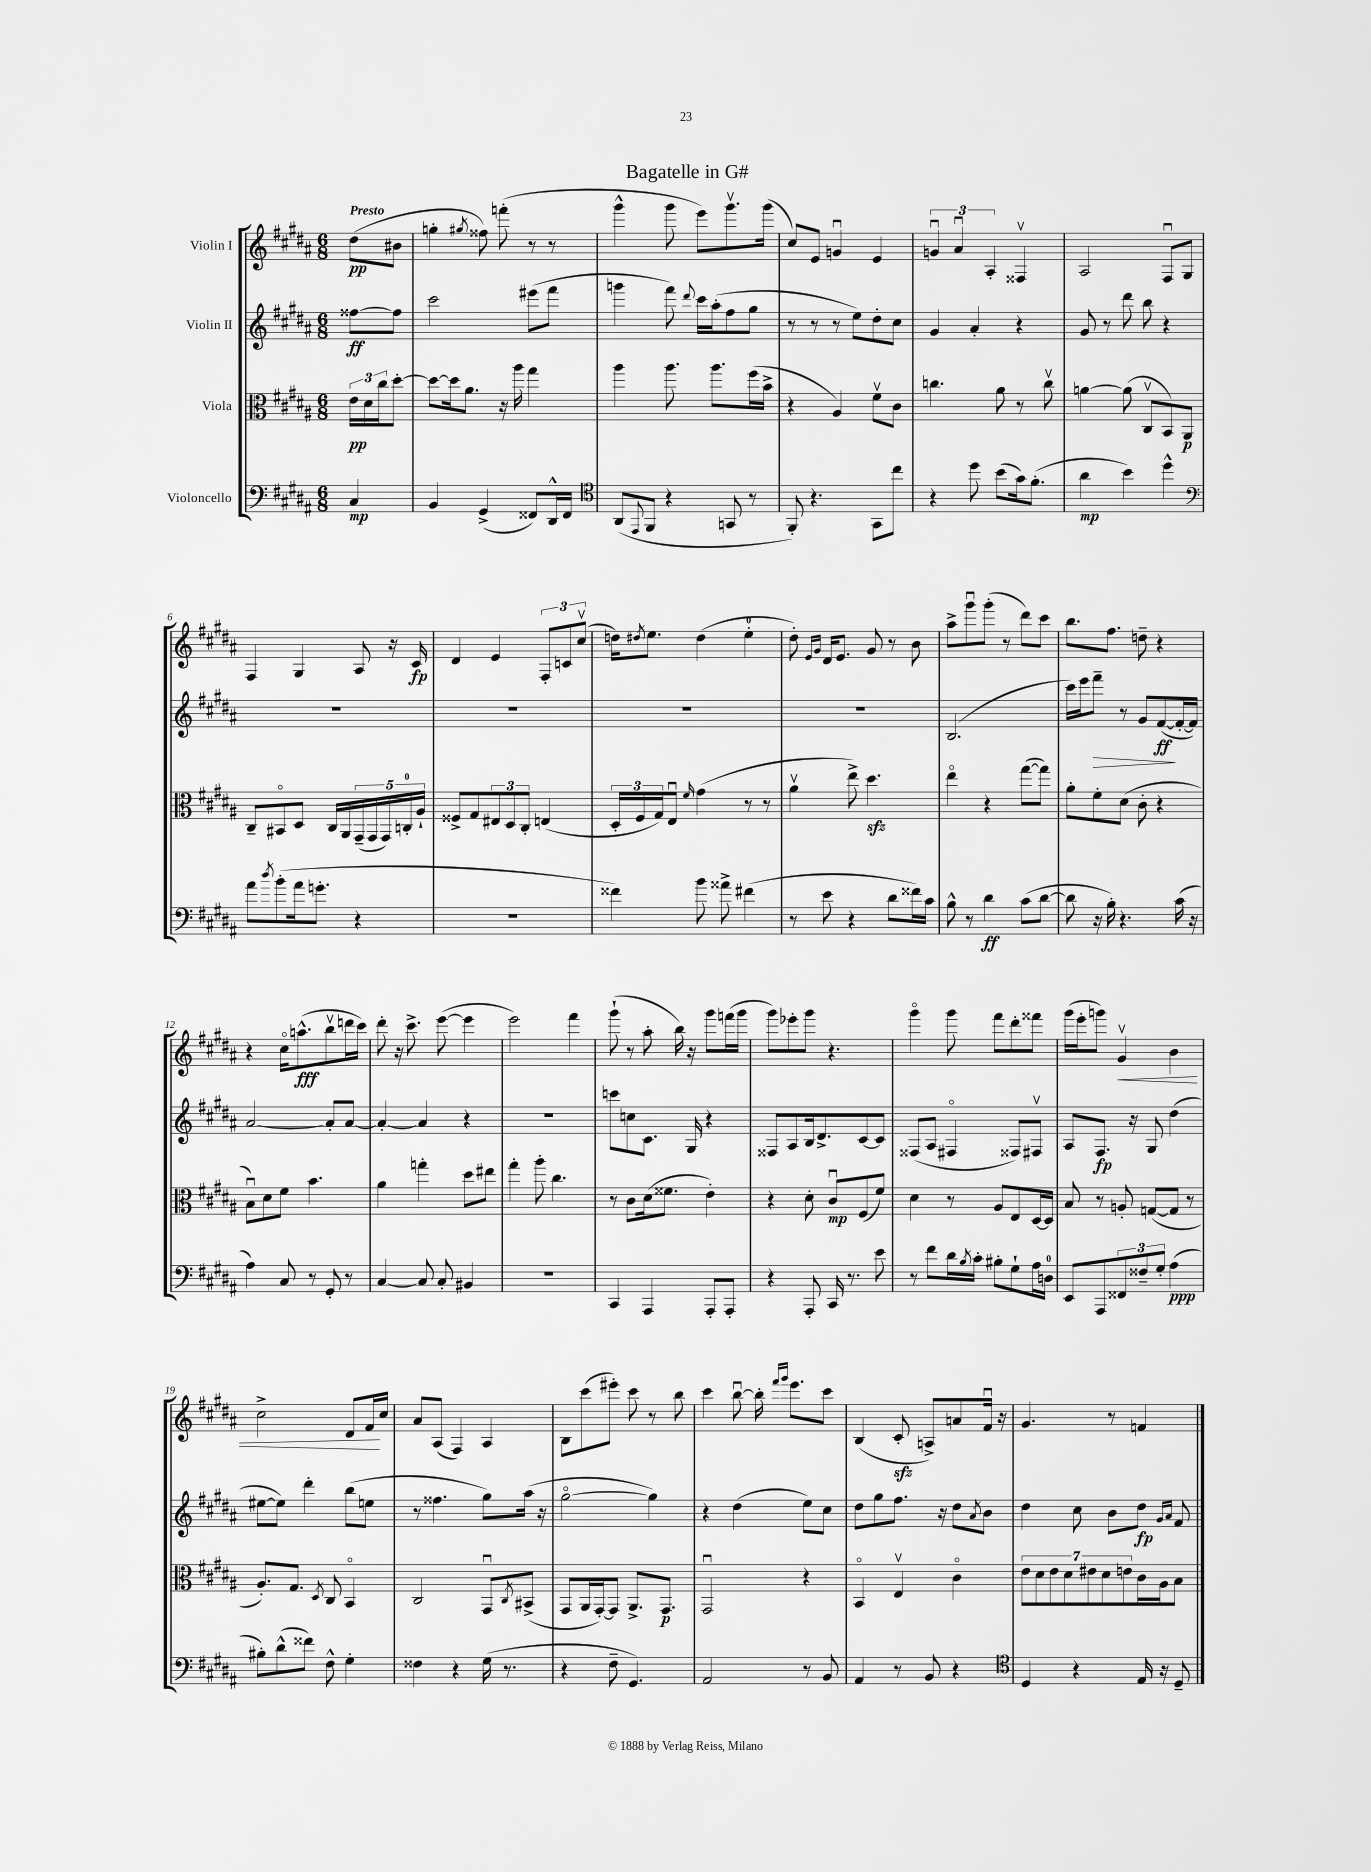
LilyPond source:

\header { title = "Bagatelle in G#" }
<<
\new StaffGroup <<
\new Staff = "s0" \with { instrumentName = "Violin I" } {
    \clef treble \key b \major \numericTimeSignature \time 6/8 \partial 4 \tempo "Presto"
    dis''8\pp( bis'8 |
    g''4-. \acciaccatura { gis''8 } fisis''8) f'''8-.( r8 r8 |
    gis'''4-^ gis'''8 e'''8) gis'''8.\upbow gis'''16( |
    cis''8) e'8 g'4\downbow e'4 |
    \tuplet 3/2 { g'4\downbow ais'4\downbow ais4-. } fisis4\upbow |
    ais2 fis8\downbow gis8 |
    fis4 gis4 ais8 r16 cis'16\fp |
    dis'4 e'4 \tuplet 3/2 { fis8-. c'8 cis''8\upbow( } |
    d''16) \acciaccatura { dis''8 } e''8. dis''4( e''4-0-. |
    dis''8-.) \grace { e'16 gis'16 } dis'16 e'8. gis'8 r8 b'8 |
    ais''8-> gis'''8\downbow gis'''8-.( r8 dis'''8) cis'''8 |
    b''8. fis''8. d''8-- r4 |
    r4 cis''16\flageolet a''8.-^\fff( b''8\upbow d'''16 cis'''16) |
    dis'''8-. r16 cis'''8.-> e'''8~( e'''4 |
    e'''2) fis'''4 |
    gis'''8-!( r8 ais''8-. b''16) r16 gis'''8 f'''16( gis'''16 |
    gis'''8) ees'''8-. gis'''8 r4. |
    gis'''4\flageolet gis'''8 fis'''8 dis'''8-. fisis'''8 |
    gis'''16( e'''16-. g'''8) gis'4\upbow\< b'4 |
    cis''2-> dis'8 fis'16\! cis''16 |
    ais'8 ais8( fis4) ais4 |
    b8 cis'''8( eis'''8-.) cis'''8 r8 b''8 |
    cis'''4 b''8~\downbow b''16-. \grace { fis'''16 gis'''16 } e'''8. cis'''8 |
    b4( cis'8-.\sfz a8->) a'8 fis'16\downbow r16 |
    gis'4. r8 f'4 \bar "|." |
}
\new Staff = "s1" \with { instrumentName = "Violin II" } {
    \clef treble \key b \major \numericTimeSignature \time 6/8 \partial 4
    fisis''8~\ff fisis''8 |
    cis'''2 eis'''8( fis'''8 |
    g'''4 fis'''8) \appoggiatura { dis'''8 } cis'''16 ais''16-.( fis''8 gis''8 |
    r8 r8 r8 e''8) dis''8-. cis''8 |
    gis'4 ais'4-. r4 |
    gis'8 r8 dis'''8 b''8 r4 |
    R2. |
    R2. |
    R2. |
    R2. |
    b2.( |
    cis'''16) e'''16 fis'''8--\> r8 gis'8 fis'8~\ff\!( fis'16~-. fis'16) |
    ais'2~ ais'8-. ais'8~ |
    ais'4~-. ais'4 r4 |
    R2. |
    c'''8 c''8 cis'8. gis16 r4 |
    fisis8 ais8 b16 dis'8.-> cis'8~ cis'8 |
    fisis8( ais8 fis4\flageolet fisis8) fis8\upbow |
    ais8 fis8.\fp r16 gis8 dis''4( |
    eis''8~ eis''8) dis'''4-. b''8( e''8 |
    r8 fisis''4. gis''8) ais''16( r16 |
    gis''2~\flageolet gis''4) |
    r4 dis''4( e''8) cis''8 |
    dis''8 gis''8 fis''8. r16 dis''8 \acciaccatura { ais'8 } b'8 |
    dis''4 cis''8 b'8 dis''8\fp \grace { gis'16 ais'16 } fis'8 \bar "|." |
}
\new Staff = "s2" \with { instrumentName = "Viola" } {
    \clef alto \key b \major \numericTimeSignature \time 6/8 \partial 4
    \tuplet 3/2 { e'16\pp dis'16 cis''16 } dis''8~-. |
    dis''8~ dis''16 ais'8. r16 ais''16 gis''4 |
    ais''4 ais''8. ais''8. fis''16( b'16-> |
    r4 ais4) fis'8\upbow cis'8 |
    c''4. ais'8 r8 c''8\upbow |
    a'4~ a'8( cis8\upbow b,8) ais,8\p |
    cis8-- bis,8\flageolet dis8 cis16 ais,16 \tuplet 5/4 { gis,16--( gis,16 gis,16) c16-0-. ais16-! } |
    fisis8-> gis8 \tuplet 3/2 { eis8 dis8 cis8-. } e4( |
    \tuplet 3/2 { dis16-. fis16 gis16) } e8\downbow \grace { fis'16 } gis'4( r8 r8 |
    ais'4\upbow e''8->) dis''4.\sfz |
    e''4\flageolet r4 gis''8~( gis''8) |
    ais'8-. fis'8-. dis'8( cis'8-. r4 |
    b8\downbow) dis'8 fis'8 b'4. |
    ais'4 g''4-. dis''8 eis''8 |
    gis''4-. ais''8-. cis''4. |
    r8 cis'8 dis'16( fisis'8. e'4-.) |
    r4 dis'8-. cis'8\downbow\mp fis8( fis'8) |
    dis'4 r8 ais8 e8 dis16~ dis16 |
    b8 r8 a8-. g8~( g8 r8 |
    ais8.-.) gis8. \acciaccatura { dis8 } cis8 b,4\flageolet |
    cis2 gis,8\downbow \acciaccatura { cis8 } bis,8->( |
    gis,8 ais,16 gis,16~-.) gis,8 ais,8.-> gis,8.\p |
    gis,2\downbow r4 |
    b,4\flageolet e4\upbow cis'4\flageolet |
    \tuplet 7/4 { e'8 dis'8 e'8 dis'8 eis'8 dis'8 e'8 } cis'16 ais16 b8 \bar "|." |
}
\new Staff = "s3" \with { instrumentName = "Violoncello" } {
    \clef bass \key b \major \numericTimeSignature \time 6/8 \partial 4
    cis4\mp |
    b,4 gis,4->( fisis,8) dis,16-^ fisis,16 |
    \clef tenor ais,8( \appoggiatura { e,8 } fis,8 r4 g,8 r8 |
    fis,8-.) r4. gis,8 cis''8 |
    r4 dis''8 b'8( gis'16) fis'8.-.( |
    ais'4\mp b'4) dis''4-^ |
    \clef bass ais'8 \acciaccatura { dis''8 } b'8-.( ais'16 g'8.-. r4 |
    R2. |
    fisis'4) b'8 aisis'8-> fis'4( |
    r8 e'8 r4 dis'8 fisis'16) cis'16 |
    b8-^ r8 dis'4\ff cis'8( dis'8~ |
    dis'8 r16 b16-.) r4. cis'16( r16 |
    ais4) cis8 r8 gis,8-. r8 |
    cis4~ cis8 cis8-. bis,4 |
    R2. |
    cis,4 ais,,4 ais,,8-. ais,,8-. |
    r4 ais,,8-. cis,16 r8. e'8 |
    r8 fis'8 dis'16 \acciaccatura { b8 } cis'16-. bis8-. gis8-! ais16 d16-0 |
    e,8 ais,,8 \tuplet 3/2 { fisis,8 fisis8-- gis8-. } ais4\ppp( |
    bis8-.) dis'8-^( fisis'8) fis8-^ gis4-. |
    fisis4 r4 gis16( r8. |
    r4 fis8-- gis,4.) |
    ais,2 r8 b,8 |
    ais,4 r8 b,8 r4 |
    \clef tenor dis4 r4 e16 r16 dis8-- \bar "|." |
}
>>
>>
